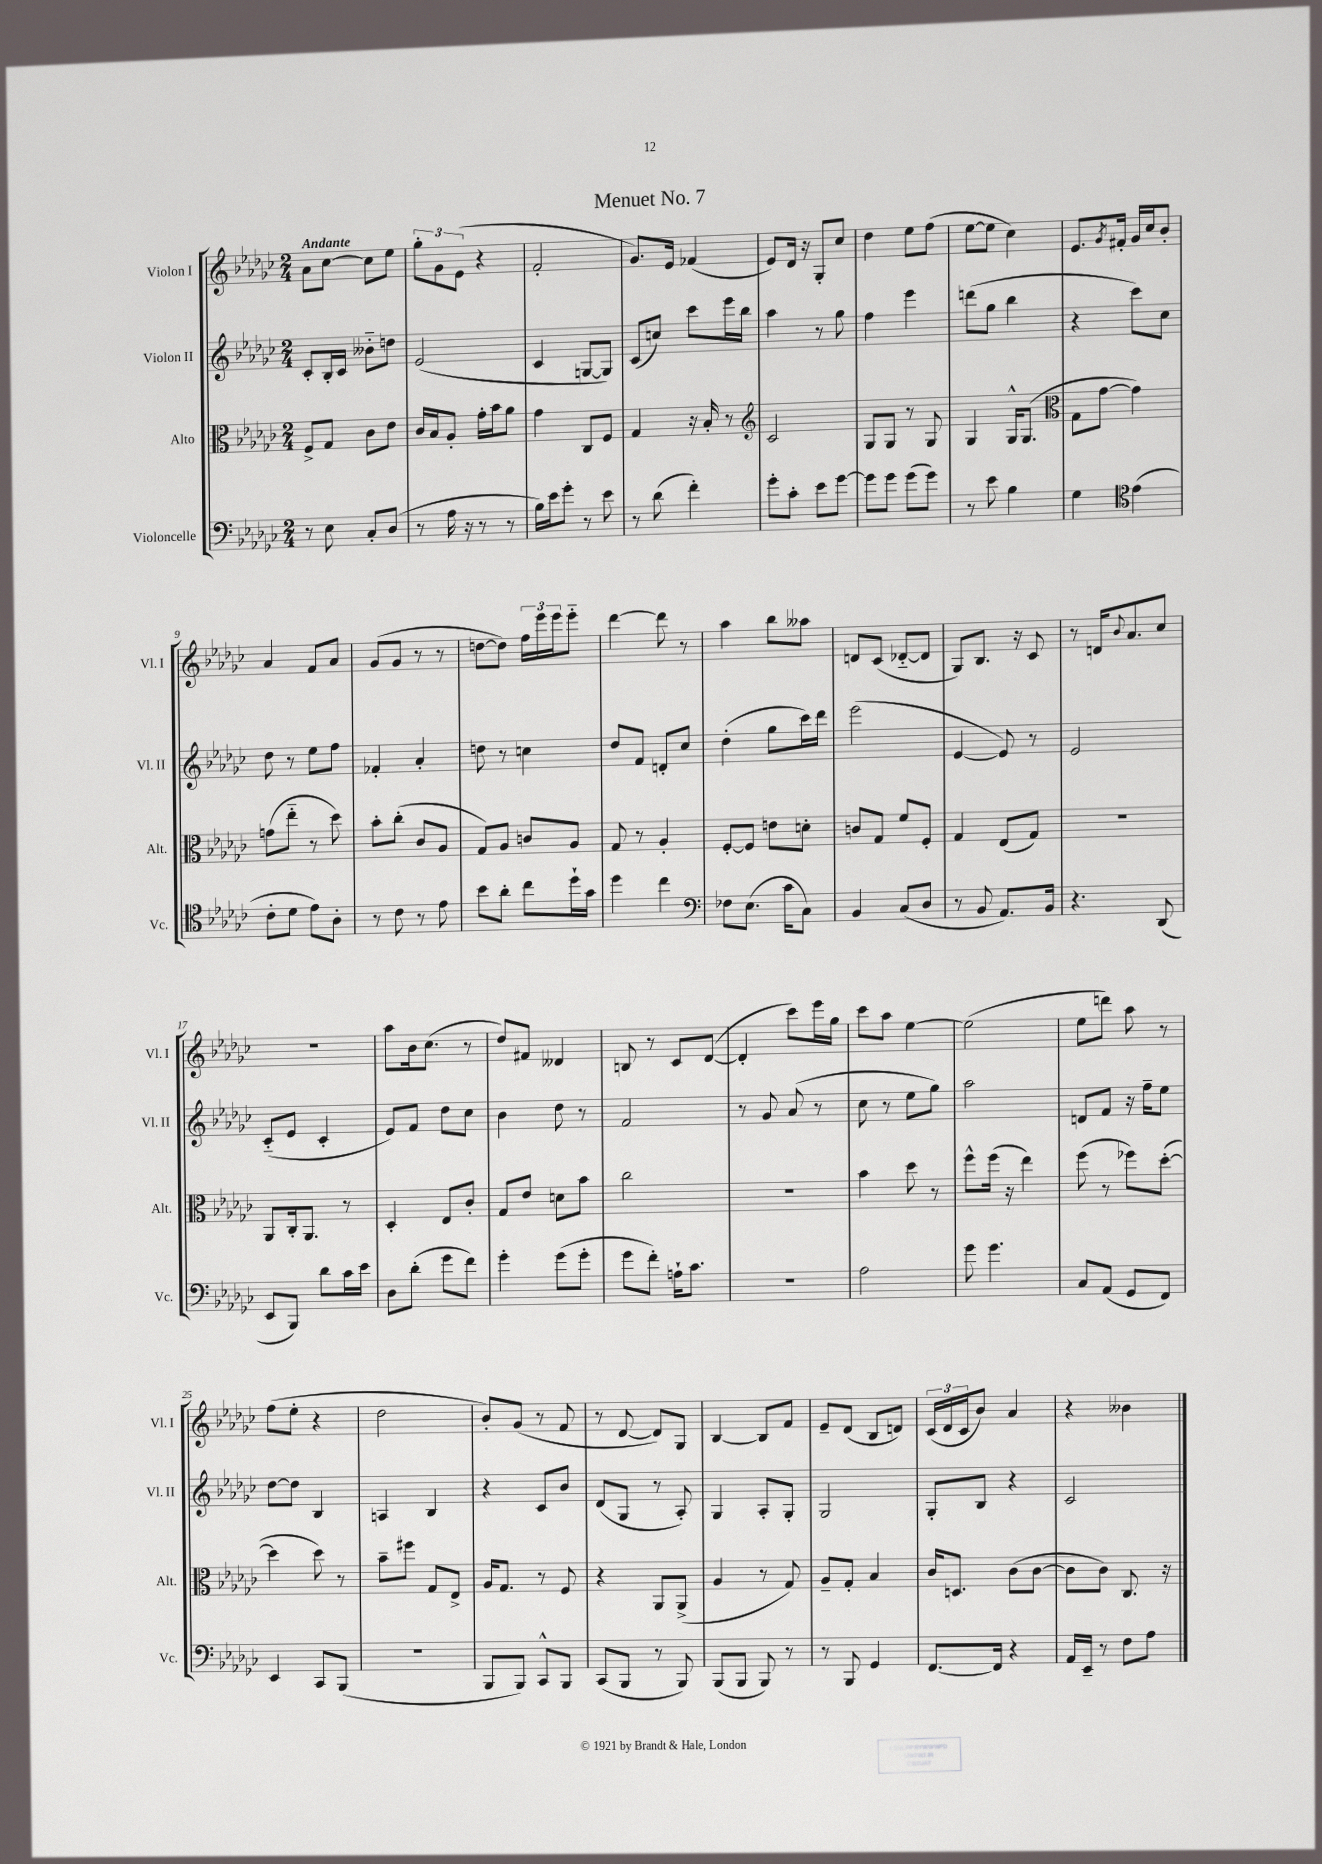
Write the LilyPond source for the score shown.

\header { title = "Menuet No. 7" }
<<
\new StaffGroup <<
\new Staff = "s0" \with { instrumentName = "Violon I" shortInstrumentName = "Vl. I" } {
    \clef treble \key ges \major \numericTimeSignature \time 2/4 \tempo "Andante"
    aes'8 ces''8~ ces''8 ees''8 |
    \tuplet 3/2 { ges''8-. ges'8 ees'8( } r4 |
    f'2-. |
    ges'8.) ees'16 fes'4( |
    ees'8) des'16 r16 ges8-. ces''8 |
    des''4 ees''8 f''8( |
    ees''8~ ees''8 ces''4) |
    ees'8. \acciaccatura { ges'8 } fis'16-. ges'16 ces''16 bes'8-. |
    aes'4 f'8 aes'8 |
    ges'8( ges'8 r8 r8 |
    d''8~ d''8) \tuplet 3/2 { f''16 ees'''16 ees'''16 } ees'''8-_ |
    des'''4~ des'''8 r8 |
    aes''4 bes''8 aeses''8 |
    d'8 ces'8( des'8~-_ des'8 |
    ges8) bes8. r16 ces'8 |
    r8 d'16 \appoggiatura { bes'8 } aes'8. ces''8 |
    r2 |
    aes''8 bes'16 ces''8.( r8 |
    des''8) fis'8 deses'4 |
    b8 r8 ces'8 des'8~( |
    des'4-. ces'''8) ees'''16 ges''16 |
    ces'''8 aes''8 ees''4~ |
    ees''2( |
    ees''8 d'''8) aes''8 r8 |
    f''8( ees''8-. r4 |
    des''2 |
    bes'8-.) ges'8( r8 f'8 |
    r8 des'8~ des'8) ges8 |
    bes4~ bes8 f'8 |
    ees'8-- des'8( bes8 d'8) |
    \tuplet 3/2 { ces'16( des'16 ces'16 } bes'8) aes'4 |
    r4 beses'4 \bar "|." |
}
\new Staff = "s1" \with { instrumentName = "Violon II" shortInstrumentName = "Vl. II" } {
    \clef treble \key ges \major \numericTimeSignature \time 2/4
    ces'8-. bes16-. ces'16 beses'8-_ d''8 |
    ees'2( |
    ces'4 g8~ g8) |
    ces'8( c''8) ces'''8 ees'''16 bes''16 |
    aes''4 r8 ges''8 |
    f''4 ees'''4 |
    d'''8( ges''8 bes''4 |
    r4 ces'''8) ces''8 |
    des''8 r8 ees''8 f''8 |
    fes'4-. aes'4-. |
    d''8 r8 c''4 |
    des''8 f'8 d'8-. ces''8 |
    des''4-.( ges''8 ces'''16) des'''16 |
    ees'''2( |
    ees'4~ ees'8) r8 |
    ees'2 |
    ces'8-_( ees'8 ces'4-. |
    ees'8) f'8 des''8 ces''8 |
    bes'4 des''8 r8 |
    f'2 |
    r8 ges'8 aes'8( r8 |
    ces''8 r8 ees''8 ges''8) |
    aes''2 |
    d'8 f'8 r16 f''16-- ees''8 |
    des''8~ des''8 bes4 |
    a4 bes4 |
    r4 ces'8 bes'8 |
    des'8( ges8 r8 aes8-.) |
    ges4 aes8-. ges8-. |
    ges2 |
    ges8-. bes8 r4 |
    ces'2 \bar "|." |
}
\new Staff = "s2" \with { instrumentName = "Alto" shortInstrumentName = "Alt." } {
    \clef alto \key ges \major \numericTimeSignature \time 2/4
    f8-> ges8 ces'8 ees'8 |
    ces'16 bes16 aes8-. ges'16-. bes'16 aes'8 |
    ges'4 ces8 f8 |
    ges4 r16 bes16-. r8 |
    \clef treble ces'2 |
    ges8 ges8 r8 ges8 |
    ges4 ges16-^ ges8.( |
    \clef alto ges8 ges'8~ ges'4) |
    g'8( ees''8-_ r8 des''8) |
    bes'8-. ces''8-.( ces'8 aes8 |
    ges8) aes8 c'8 aes8 |
    ges8 r8 aes4-. |
    f8~-. f8 e'8 d'8-. |
    c'8 ges8 f'8 f8-. |
    ges4 ees8( ges8) |
    R2 |
    aes,8 ces16-. aes,8. r8 |
    des4-. ees8 ces'8-. |
    ges8 ees'8 d'8 bes'8 |
    ces''2 |
    R2 |
    bes'4 des''8 r8 |
    f''8-^ f''16( r16 ees''4) |
    f''8( r8 fes''8) des''8~-.( |
    des''4 des''8) r8 |
    bes'8-- fis''8 ges8 ees8-> |
    aes16 ges8. r8 f8 |
    r4 aes,8 aes,8->( |
    aes4 r8 ges8) |
    aes8-- ges8-. bes4 |
    ces'16 d8. ces'8( ces'8~ |
    ces'8 ces'8) ces8. r16 \bar "|." |
}
\new Staff = "s3" \with { instrumentName = "Violoncelle" shortInstrumentName = "Vc." } {
    \clef bass \key ges \major \numericTimeSignature \time 2/4
    r8 ees8 ces8-. des8( |
    r8 aes16 r16 r8 r8 |
    bes16) ees'16 ges'8-. r8 ees'8 |
    r8 des'8( f'4-.) |
    ges'8-. ces'8-. ees'8 ges'8~ |
    ges'8 ges'8 ges'8( ges'8) |
    r8 ees'8 bes4 |
    ges4 \clef tenor ees'4( |
    ces'8-. des'8 ees'8) aes8-. |
    r8 ces'8 r8 ees'8 |
    bes'8 aes'8-. ces''8 des''16-! ges'16 |
    des''4 ces''4 |
    \clef bass fes8 ees8.( ces'16 ces8) |
    bes,4 ces8( des8 |
    r8 bes,8 aes,8.) bes,16 |
    r4. des,8( |
    ees,8 bes,,8) des'8 ces'16 ees'16 |
    des8 des'8-.( ges'8 f'8) |
    ges'4-. ges'8( ges'8-. |
    ges'8 f'8-.) a16-! ces'8. |
    R2 |
    aes2 |
    ges'8 ges'4. |
    ces8 aes,8( ges,8 f,8) |
    ees,4 ces,8 bes,,8( |
    R2 |
    bes,,8 bes,,8) ces,8-^ bes,,8 |
    ces,8( bes,,8 r8 bes,,8) |
    bes,,8( bes,,8 bes,,8) r8 |
    r8 bes,,8 ges,4 |
    f,8.~ f,16 r4 |
    aes,16 ees,16-- r8 f8 aes8 \bar "|." |
}
>>
>>
